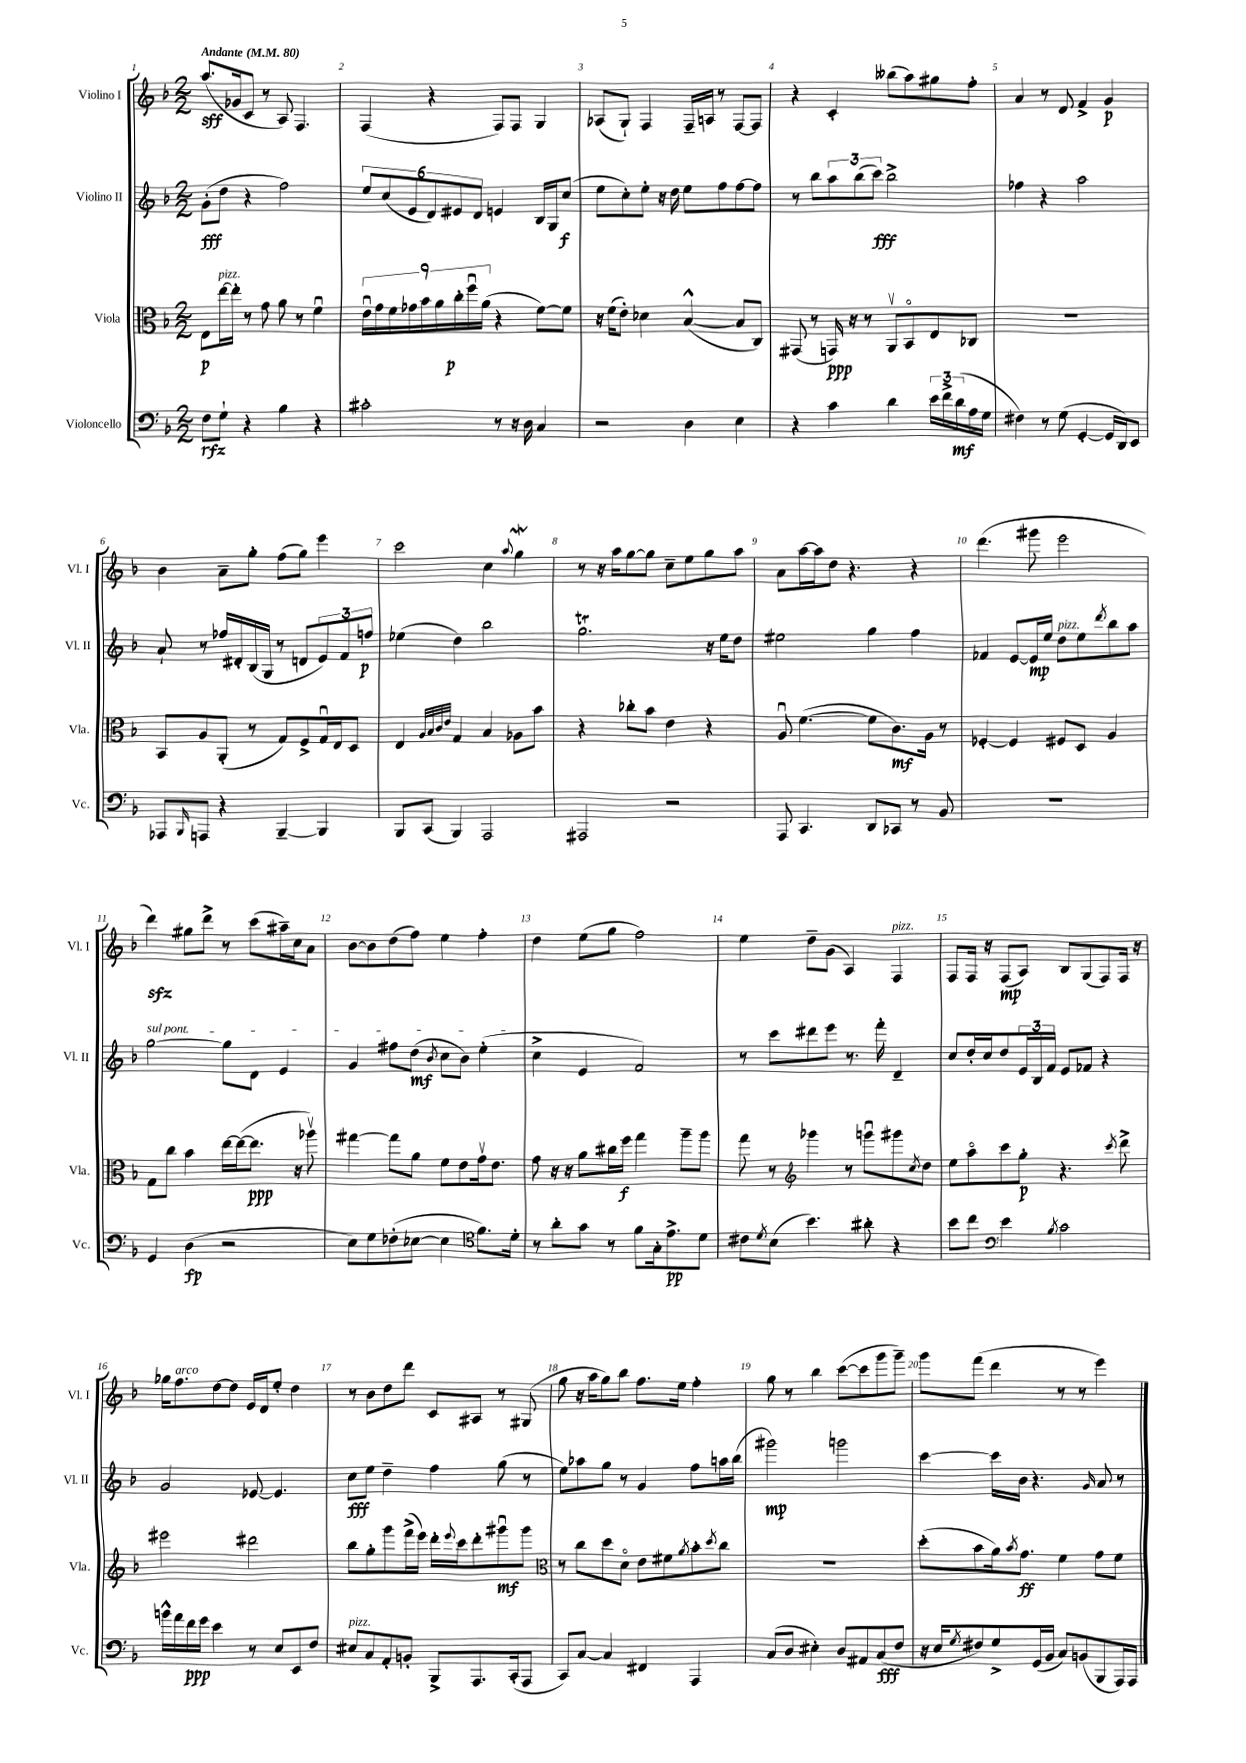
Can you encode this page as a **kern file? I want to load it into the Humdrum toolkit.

**kern	**dynam	**kern	**dynam	**kern	**dynam	**kern	**dynam
*part4	*part4	*part3	*part3	*part2	*part2	*part1	*part1
*staff4	*staff4	*staff3	*staff3	*staff2	*staff2	*staff1	*staff1
*I"Violoncello	*	*I"Viola	*	*I"Violino II	*	*I"Violino I	*
*I'Vc.	*	*I'Vla.	*	*I'Vl. II	*	*I'Vl. I	*
*clefF4	*	*clefC3	*	*clefG2	*	*clefG2	*
*k[b-]	*	*k[b-]	*	*k[b-]	*	*k[b-]	*
*M2/2	*	*M2/2	*	*M2/2	*	*M2/2	*
*MM80	*	*MM80	*	*MM80	*	*MM80	*
=1	=1	=1	=1	=1	=1	=1	=1
!	!	!	!	!	!	!LO:TX:a:B:t=Andante	!
8F\L	rfz	8E\L	p	(8g'\L	fff	(8.aa/L	sff
!	!	!LO:TX:a:i:t=pizz.	!	!	!	!	!
8G`\J	.	[16ee\L	.	8dd\J	.	.	.
.	.	16ee'\JJ]	.	.	.	16g-X/k	.
4r	.	8r	.	4r	.	8c/J	.
.	.	8g\	.	.	.	8r	.
4B-\	.	8a\	.	2ff\)	.	8A/)	.
.	.	8r	.	.	.	4.F/	.
4r	.	4fu\	.	.	.	.	.
=2	=2	=2	=2	=2	=2	=2	=2
2c#X'\	.	18eu\LL	.	12ee/L	.	(4F/	.
.	.	18g\	.	.	.	.	.
.	.	.	.	(12cc/	.	.	.
.	.	18f\	.	.	.	.	.
.	.	18g-X\	.	12e/	.	.	.
.	.	18b-\	.	.	.	.	.
.	.	.	.	12d/)	.	4r	.
.	.	18a\	.	.	.	.	.
.	.	18cc'\	p	12e#X/	.	.	.
.	.	18ffu\	.	.	.	.	.
.	.	.	.	12d/J	.	.	.
.	.	(18a\JJ	.	.	.	.	.
8r	.	4r	.	4en/	.	8F/L)	.
16r	.	.	.	.	.	8F/J	.
16D\	.	.	.	.	.	.	.
4C/	.	[8f\L)	.	16B-/LL	.	4G/	.
.	.	.	.	16G/J	.	.	.
.	.	8f\J]	.	(8cc/J	f	.	.
=3	=3	=3	=3	=3	=3	=3	=3
2r	.	16r	.	8ee\L	.	(8A-X/L	.
.	.	(16f\KL	.	.	.	.	.
.	.	8e'\J)	.	8cc'\)	.	8G`/J)	.
.	.	4d-X\	.	8ee'\J	.	4F/	.
.	.	.	.	16r	.	.	.
.	.	.	.	16dd\	.	.	.
4D\	.	([4B-^^/	.	8ee\L	.	16F~/LL	.
.	.	.	.	.	.	16An/JJ	.
.	.	.	.	8ff\	.	8r	.
4E\	.	8B-/L]	.	[8ff\	.	[8F/L	.
.	.	8C/J)	.	8ff\J]	.	8F/J]	.
=4	=4	=4	=4	=4	=4	=4	=4
4r	.	(8GG#X/	.	8r	.	4r	.
.	.	8r	.	8bb-\L	.	.	.
4c\	.	16GGn/)	ppp	12aa\	.	4c'/	.
.	.	16r	.	.	.	.	.
.	.	.	.	(12bb-\	.	.	.
.	.	8r	.	.	.	.	.
.	.	.	.	12ccc\J)	fff	.	.
4d\	.	8AAv/L	.	2bb-^\	.	(8bb--X\L	.
.	.	8BB-/	.	.	.	8aa\)	.
24e\LL	.	8E/	.	.	.	8gg#X\	.
24f^\	.	.	.	.	.	.	.
(24d\	mf	.	.	.	.	.	.
16A\	.	8C-X/J	.	.	.	8ff'\J	.
16G\JJ	.	.	.	.	.	.	.
=5	=5	=5	=5	=5	=5	=5	=5
4F#X\)	.	1r	.	4ff-X\	.	4a/	.
8r	.	.	.	4r	.	8r	.
(8G\	.	.	.	.	.	8d/	.
[4GG'/	.	.	.	2aa\	.	4f^/	.
16GG/LL]	.	.	.	.	.	4g/	p
16DD/J)	.	.	.	.	.	.	.
8EE/J	.	.	.	.	.	.	.
!!LO:LB:g=z
=6	=6	=6	=6	=6	=6	=6	=6
8AAA-X/L	.	8BB-/L	.	8a`/	.	4b-\	.
16qqBBB-/	.	.	.	.	.	.	.
8AAAn/J	.	8A/	.	8r	.	.	.
4r	.	(8AA'/J	.	16ff-X/LL	.	8a~\L	.
.	.	.	.	16d#X'/	.	.	.
.	.	8r	.	(16B-/	.	8gg'\J	.
.	.	.	.	16G/JJ	.	.	.
[4BBB-~/	.	8G/L)	.	8r	.	(8ff\L	.
.	.	8F^/	.	8dn/L	.	8gg\J)	.
4BBB-/]	.	16Gu/L	.	12e/)	.	4eee\	.
.	.	16E/J	.	.	.	.	.
.	.	.	.	12f/	.	.	.
.	.	8D/J	.	.	.	.	.
.	.	.	.	12ffn/J	p	.	.
=7	=7	=7	=7	=7	=7	=7	=7
8BBB-/L	.	4E/	.	(4ee-X\	.	2ccc\	.
(8CC/J	.	.	.	.	.	.	.
.	.	32qqA/LLL	.	.	.	.	.
.	.	32qqB-/	.	.	.	.	.
.	.	32qqc/	.	.	.	.	.
.	.	32qqe/JJJ	.	.	.	.	.
4BBB-/)	.	4G/	.	4dd\)	.	.	.
2AAA/	.	4B-/	.	2bb-\	.	4cc\	.
.	.	.	.	.	.	8qqaa/	.
.	.	8A-X\L	.	.	.	4ggW\	.
.	.	8b-\J	.	.	.	.	.
=8	=8	=8	=8	=8	=8	=8	=8
2AAA#X/	.	4r	.	2.ggT\	.	8r	.
.	.	.	.	.	.	16r	.
.	.	.	.	.	.	16aa\KL	.
.	.	8cc-X'\L	.	.	.	[8gg\	.
.	.	8b-\J	.	.	.	8gg\J]	.
2r	.	4e\	.	.	.	8cc~\L	.
.	.	.	.	.	.	8ee\	.
.	.	4r	.	16r	.	8gg\	.
.	.	.	.	16ee\KL	.	.	.
.	.	.	.	8dd\J	.	8aa\J	.
=9	=9	=9	=9	=9	=9	=9	=9
8AAA/	.	8Au/	.	2ee#X\	.	8a\L	.
4.CC/	.	([4.f\	.	.	.	[16aa\L	.
.	.	.	.	.	.	16aa\J]	.
.	.	.	.	.	.	8dd\J	.
.	.	.	.	.	.	4.r	.
8DD/L	.	8f\L]	.	4gg\	.	.	.
8CC-X/J	.	8.c\)	mf	.	.	.	.
8r	.	.	.	4ff\	.	4r	.
.	.	16A\Jk	.	.	.	.	.
8BB-/	.	8r	.	.	.	.	.
=10	=10	=10	=10	=10	=10	=10	=10
1r	.	[4F-X'/	.	4f-X/	.	(4.ddd\	.
.	.	4F-/]	.	[8e/L	.	.	.
.	.	.	.	16e/L]	mp	8ggg#X\	.
.	.	.	.	16ee/JJ	.	.	.
!	!	!	!	!LO:TX:a:i:t=pizz.	!	!	!
.	.	8F#X/L	.	8dd\L	.	2eee\	.
.	.	8D/J	.	8ee\	.	.	.
.	.	.	.	8qddd/	.	.	.
.	.	4A/	.	8bb-\	.	.	.
.	.	.	.	8aa\J	.	.	.
!!LO:LB:g=z
=11	=11	=11	=11	=11	=11	=11	=11
!	!	!	!	!LO:TX:a:i:t=sul pont.	!	!	!
4GG/	.	8G\L	.	[2gg\	.	4dddzz\)	.
.	.	8cc\J	.	.	.	.	.
(4D\	fp	4b-\	.	.	.	8gg#X\L	.
.	.	.	.	.	.	8ddd^\J	.
2r	.	[16ee\LL	.	8gg\L]	.	8r	.
.	.	(16ee\J_	.	.	.	.	.
.	.	8.ee\J]	ppp	8d\J	.	(8ccc\L	.
.	.	.	.	4e/	.	16aa#X~\L)	.
.	.	16r	.	.	.	16cc\J	.
.	.	8aa-Xv\)	.	.	.	8a\J	.
=12	=12	=12	=12	=12	=12	=12	=12
8E\L)	.	[4gg#X\	.	4g/	.	[8b-\L	.
8G\	.	.	.	.	.	8b-\]	.
(8F-X'\	.	8gg#\L]	.	8ff#X\L	.	(8dd\	.
[8E-X\J	.	8a\J	.	(8dd\J	mf	8ff\J)	.
.	.	.	.	8qb-/	.	.	.
4E-\]	.	8f\L	.	8cc\L	.	4ee\	.
.	.	8e\	.	8b-\J)	.	.	.
*clefC4	*	*	*	*	*	*	*
8.f\L)	.	16gv\k	.	(4ee'\	.	4ff'\	.
.	.	8.e\J	.	.	.	.	.
16d'\Jk	.	.	.	.	.	.	.
=13	=13	=13	=13	=13	=13	=13	=13
8r	.	8g\	.	4cc^\	.	4dd\	.
8a'\L	.	16r	.	.	.	.	.
.	.	16r	.	.	.	.	.
8g\J	.	8a\L	.	4e/	.	(8ee\L	.
8r	.	16cc#X\L	.	.	.	8gg\J	.
.	.	16ff\JJ	f	.	.	.	.
8f\L	.	4gg\	.	2f/)	.	2ff\)	.
16G'\k	.	.	.	.	.	.	.
8.e^\	pp	.	.	.	.	.	.
.	.	8aa~\L	.	.	.	.	.
8d\J	.	8aa\J	.	.	.	.	.
=14	=14	=14	=14	=14	=14	=14	=14
8c#X\L	.	8gg\	.	8r	.	4ee\	.
8qd/	.	.	.	.	.	.	.
(8B-\J	.	8r	.	8ccc\L	.	.	.
*	*	*clefG2	*	*	*	*	*
4.b-\)	.	4ggg-X\	.	8ddd#X\	.	8dd~\L	.
.	.	.	.	8eee\J	.	(8g\J	.
.	.	8r	.	8.r	.	4A/)	.
8a#X'\	.	8gggnu\L	.	.	.	.	.
.	.	.	.	16fff'\	.	.	.
!	!	!	!	!	!	!LO:TX:a:i:t=pizz.	!
4r	.	8ggg#X\	.	4d~/	.	4F/	.
.	.	8qcc/	.	.	.	.	.
.	.	8dd\J	.	.	.	.	.
=15	=15	=15	=15	=15	=15	=15	=15
8b-\L	.	8ee\L	.	8cc/L	.	8F/L	.
8cc\J	.	8aa\	.	16dd'/L	.	16F/Jk	.
.	.	.	.	16cc/J	.	16r	.
*clefF4	*	*	*	*	*	*	*
4e\	.	8ccc\	.	8dd/	.	(8F/L	mp
.	.	8gg'\J	p	24e/L	.	8A/J)	.
.	.	.	.	24B-/	.	.	.
.	.	.	.	24f/JJ	.	.	.
8qB-/	.	.	.	.	.	.	.
2c\	.	4.r	.	8e/L	.	8B-/L	.
.	.	.	.	8f-X/J	.	(8G/	.
.	.	.	.	4r	.	8F/)	.
.	.	8qccc/	.	.	.	.	.
.	.	8ddd^\	.	.	.	16F/Jk	.
.	.	.	.	.	.	16r	.
!!LO:LB:g=z
=16	=16	=16	=16	=16	=16	=16	=16
16bn^^\LL	.	2eee#X\	.	2g/	.	16gg-X\KL	.
!	!	!	!	!	!	!LO:TX:a:i:t=arco	!
16a\	.	.	.	.	.	8.ff\	.
16f\	ppp	.	.	.	.	.	.
16g\JJ	.	.	.	.	.	.	.
4e\	.	.	.	.	.	[8dd\	.
.	.	.	.	.	.	8dd\J]	.
8r	.	2ddd#X\	.	[8e-X/	.	16e/LL	.
.	.	.	.	.	.	16d/J	.
8E/L	.	.	.	4.e-/]	.	8ee'/J	.
8EE/	.	.	.	.	.	4dd\	.
8F/J	.	.	.	.	.	.	.
=17	=17	=17	=17	=17	=17	=17	=17
!LO:TX:a:i:t=pizz.	!	!	!	!	!	!	!
8E#X/L	.	8bb-\L	.	8cc\L	fff	8r	.
8C/	.	8gg'\	.	8ee\J	.	8b-\L	.
8AA'/	.	8ggg\	.	4dd~\	.	8dd\	.
8BBn'/J	.	(16fff^\L	.	.	.	8ddd\J	.
.	.	16eee\JJ)	.	.	.	.	.
8BBB-^/L	.	16ddd'\LL	.	4ff\	.	8c/L	.
.	.	8qqeee/	.	.	.	.	.
.	.	16ccc\J	.	.	.	.	.
8.AAA/	.	8ddd'\	.	.	.	8A#X/J	.
.	.	8ggg#Xu\	mf	(8gg\	.	8r	.
(16CC'/k	.	.	.	.	.	.	.
8AAA/J	.	8ggg#\J	.	8r	.	(8G#X/	.
=18	=18	=18	=18	=18	=18	=18	=18
*	*	*clefC3	*	*	*	*	*
8CC/L)	.	8r	.	8ee\L)	.	8gg\	.
[8C/J	.	8cc\L	.	8aa-X\	.	16r	.
.	.	.	.	.	.	16aa\KL	.
4C/]	.	8dd\	.	8gg\J	.	8gg\)	.
.	.	8d\J	.	8r	.	8bb-\J	.
4FF#X/	.	8e\L	.	4g/	.	8.ff\L	.
.	.	8f#X\	.	.	.	.	.
.	.	.	.	.	.	16ee\Jk	.
.	.	8qa/	.	.	.	.	.
4AAA/	.	8b-'\	.	8ff\L	.	4ff'\	.
.	.	8qdd/	.	.	.	.	.
.	.	8cc\J	.	16aan\L	.	.	.
.	.	.	.	(16bb-\JJ	.	.	.
=19	=19	=19	=19	=19	=19	=19	=19
(8C/L	.	1r	.	2ggg#X\)	mp	8gg\	.
8D/J	.	.	.	.	.	8r	.
4E#X'\)	.	.	.	.	.	4bb-\	.
8D/L	.	.	.	2gggn\	.	([8ccc\L	.
8AA#X/	.	.	.	.	.	8ccc\]	.
(8C/	fff	.	.	.	.	8ggg\	.
8F/J	.	.	.	.	.	8ggg~\J)	.
=20	=20	=20	=20	=20	=20	=20	=20
16r	.	(8dd'\L	.	[4ccc\	.	8ggg\L	.
16E/KL	.	.	.	.	.	.	.
8qG/	.	.	.	.	.	.	.
8F#X/)	.	8b-\	.	.	.	(8fff\J	.
8G^/	.	16a\k)	.	16ccc\LL]	.	4ddd\	.
.	.	8qb-/	.	.	.	.	.
.	.	8.g\J	ff	16b-\JJ	.	.	.
(16GG/L	.	.	.	4.r	.	.	.
16BB-/JJ	.	.	.	.	.	.	.
8C/L)	.	4f\	.	.	.	8r	.
(8BBn/	.	.	.	.	.	8r	.
.	.	.	.	16qqg/	.	.	.
8BBB-/	.	8g\L	.	8a/	.	4eee\)	.
16AAA/L)	.	8f\J	.	8r	.	.	.
16AAA/JJ	.	.	.	.	.	.	.
==	==	==	==	==	==	==	==
*-	*-	*-	*-	*-	*-	*-	*-
